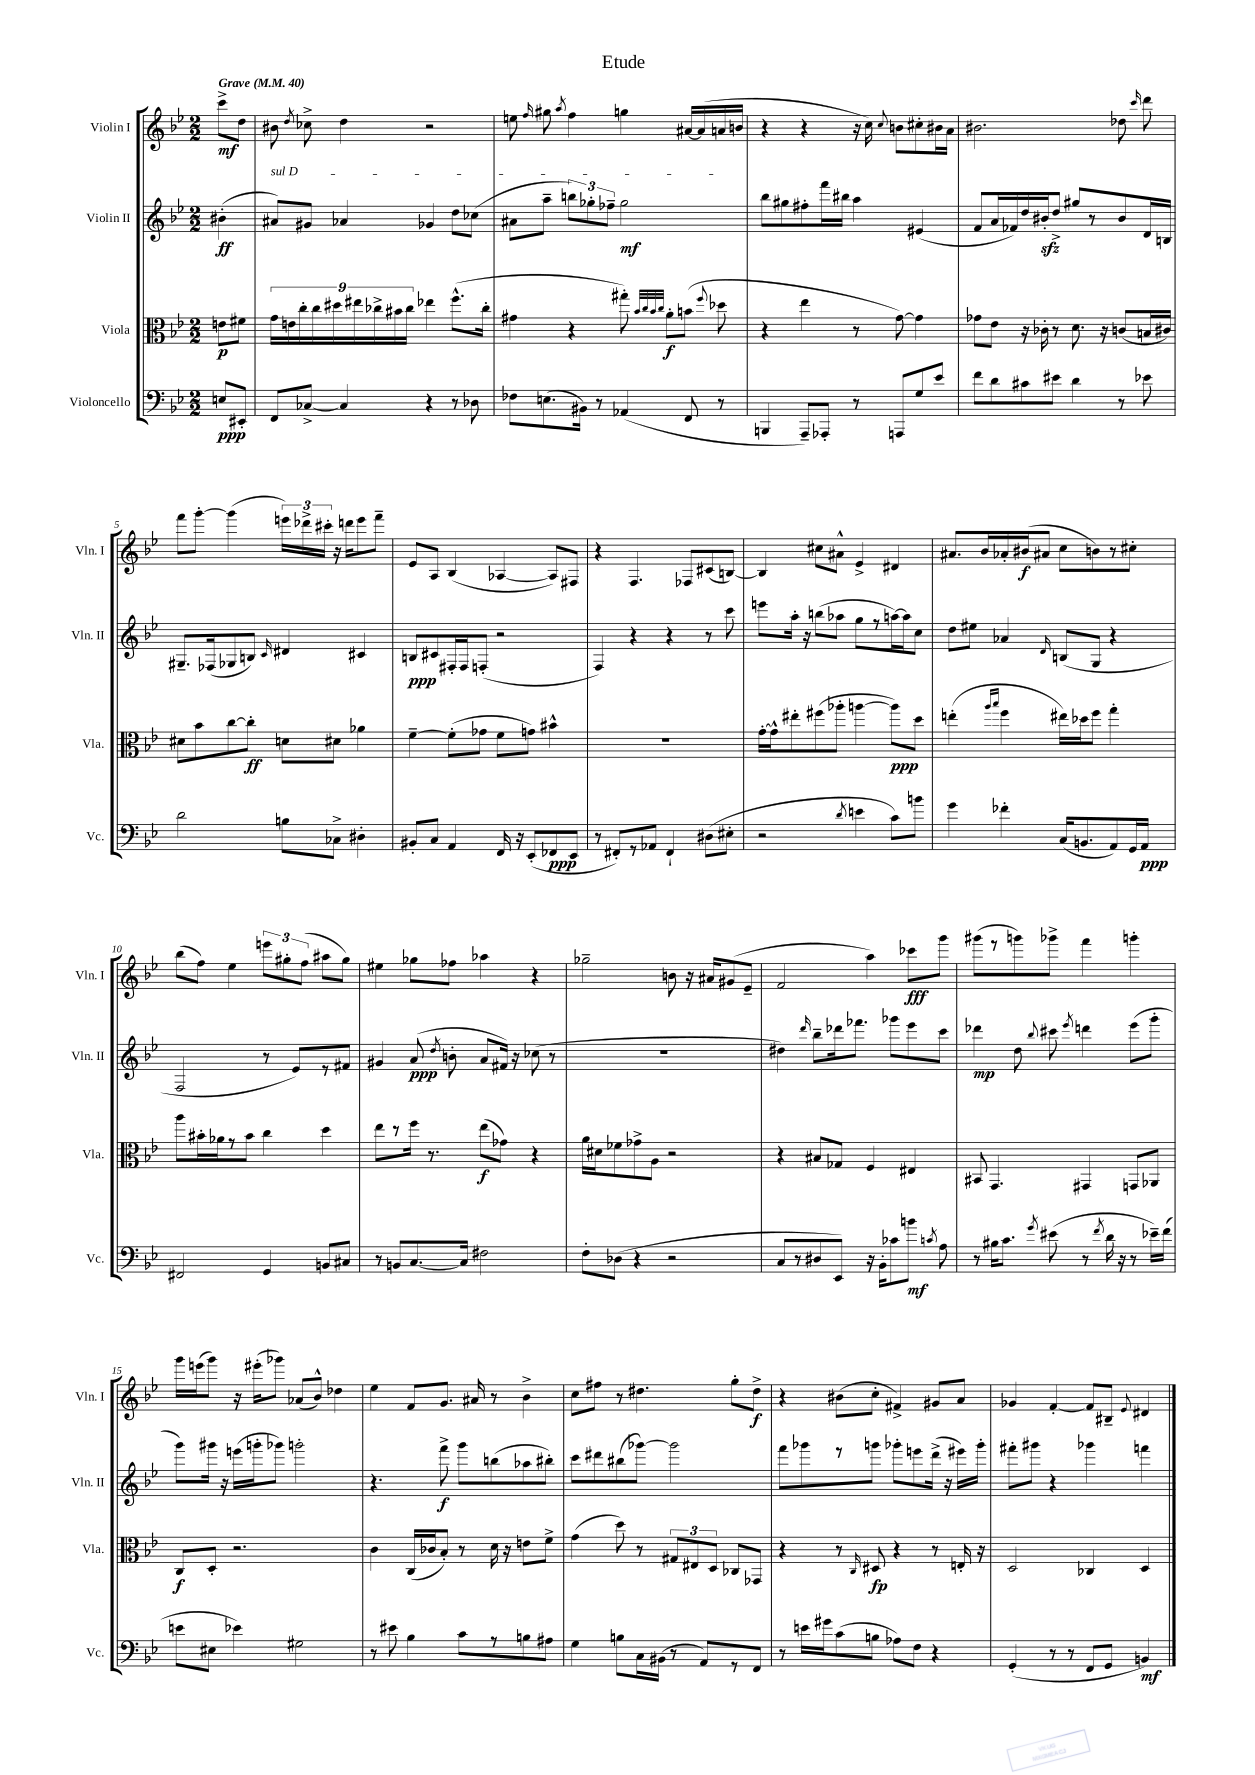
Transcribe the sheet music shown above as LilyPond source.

\header { title = "Etude" }
<<
\new StaffGroup <<
\new Staff = "s0" \with { instrumentName = "Violin I" shortInstrumentName = "Vln. I" } {
    \clef treble \key bes \major \numericTimeSignature \time 2/2 \partial 4 \tempo "Grave" 4 = 40
    \autoBeamOff c'''8[->\mf d''8] |
    bis'8 \acciaccatura { d''8 } ces''8-> d''4 r2 |
    e''8 \grace { f''16 } gis''8 \acciaccatura { a''8 } f''4 g''4 ais'16[~ ais'16( a'16 b'16] |
    r4 r4 r16 c''16) \appoggiatura { c''8 } b'8[ cis''8-. bis'16 a'16] |
    bis'2. des''8 \grace { c'''16 } d'''8 |
    f'''8[ g'''8]~-. g'''4( \tuplet 3/2 { e'''16[) des'''16-> cis'''16]-. } r16 d'''16[ e'''8 f'''8]-- |
    ees'8[ a8] bes4( aes4~ aes8[) fis8] |
    r4 f4. fes8[ cis'8( b8]~) |
    b4 cis''8[ ais'8]-^ ees'4-> dis'4 |
    ais'8.[ bes'16 aes'16-. bis'16\f( ais'8] c''8[ b'8) r8 cis''8]-. |
    bes''8[( f''8]) ees''4 \tuplet 3/2 { e'''8[ gis''8-. f''8]( } ais''8[ gis''8]) |
    eis''4 ges''8[ fes''8] aes''4 r4 |
    ges''2-- b'8 r16 ais'16[ gis'8( ees'8]-- |
    f'2 a''4) ces'''8[\fff g'''8] |
    gis'''8[( r8 g'''8) ges'''8]-> f'''4 g'''4-. |
    g'''16[ e'''16( g'''8]) r16 eis'''16[-.( ges'''8]) aes'8[( bes'8]-^) des''4 |
    ees''4 f'8[ g'8.] ais'16 r8 bes'4-> |
    c''8[ fis''8] r8 dis''4. g''8[-. dis''8]->\f |
    r4 bis'8[( c''8]-. fis'4->) gis'8[ a'8] |
    ges'4 f'4~-. f'8[ bis8]-- \appoggiatura { ees'8 } dis'4 \bar "|." |
}
\new Staff = "s1" \with { instrumentName = "Violin II" shortInstrumentName = "Vln. II" } {
    \clef treble \key bes \major \numericTimeSignature \time 2/2 \partial 4
    \autoBeamOff bis'4-.\ff( |
    \once \override TextSpanner.bound-details.left.text = \markup { \italic "sul D" } ais'8[\startTextSpan) gis'8] aes'4 ges'4 d''8[ ces''8]( |
    ais'8[ a''8]-- \tuplet 3/2 { b''8[) ges''8-. fes''8]-- } ges''2\mf\stopTextSpan |
    bes''8[ gis''8 fis''8-. f'''16 bis''16] a''4 eis'4( |
    f'8[ a'16 fes'16) d''16 bis'16-.\sfz d''8]-> gis''8[ r8 bis'8 d'16 b16] |
    gis8.[-- fes16( ges8 b8]) \grace { c'16 } dis'4 cis'4 |
    b8[\ppp cis'8 fis16-. fis16 f8]-.( r2 |
    f4) r4 r4 r8 c'''8 |
    e'''8[ a''16]-. r16 b''8[( aes''8] g''8[ r8 a''16~) a''16 c''8] |
    d''8[ eis''8] aes'4 \grace { d'16 } b8[( g8] r4 |
    f2 r8 ees'8[) r8 fis'8] |
    gis'4 a'8\ppp( \acciaccatura { d''8 } b'8-. a'8[ fis'16]) r16 ces''8( r8 |
    R1 |
    dis''4) \grace { d'''16 } bes''8[-- des'''16 fes'''8.] ges'''8[ ees'''8 c'''8] |
    des'''4\mp d''8 \appoggiatura { bes''8 } cis'''8 \acciaccatura { ees'''8 } d'''4 ees'''8[( g'''8]-. |
    g'''8[) gis'''16] r16 e'''16[( g'''16-. ges'''8]) g'''2-. |
    r4. f'''8->\f g'''8[ b''8( aes''8 bis''8]-.) |
    c'''8[ dis'''8 bis''8( ges'''8]~) ges'''2 |
    f'''8[ ges'''8 r8 g'''8] ges'''8[-. e'''8 d'''16]->( r16 eis'''16[) ges'''16]-. |
    fis'''8[-. gis'''8] r4 ges'''4 f'''4 \bar "|." |
}
\new Staff = "s2" \with { instrumentName = "Viola" shortInstrumentName = "Vla." } {
    \clef alto \key bes \major \numericTimeSignature \time 2/2 \partial 4
    \autoBeamOff e'8[\p fis'8] |
    \tuplet 9/8 { g'16[ e'16 c''16-. c''16 dis''16 eis''16 ces''16-> bis'16 ces''16] } ees''4 f''8.[-^( ces''16]-. |
    gis'4 r4 gis''8-.) \grace { bes'32[ c''32 bes'32 c''32] } a'8[-.\f b'8]( \appoggiatura { f''8 } des''8 |
    r4 ees''4 r8 g'8~) g'4 |
    ges'8[ ees'8] r16 ces'16-. r8 d'8. r16 c'8[( b16 cis'16]) |
    dis'8[ bes'8 c''8~ c''8]-.\ff d'8[ dis'8] aes'4 |
    f'4~-- f'8[-.( ges'8] f'8[ g'8]) bis'4-^ |
    R1 |
    g'16[~-. g'16-^ eis''8-. fis''8( aes''8]-. a''4~ a''8[\ppp) d''8] |
    e''4-.( \grace { a''16[ bes''16] } f''4 eis''16[) des''16 f''8] g''4-. |
    a''8[ bis'16-. aes'16 r8 bis'8] c''4 d''4 |
    ees''8[ r8 f''16] r8. ees''8[\f( ges'8]) r4 |
    a'16[ dis'16 fes'8 ges'8-> a8] r2 |
    r4 bis8[ ges8] f4 eis4 |
    bis,8 g,4. gis,4 g,8[ aes,8] |
    c8[\f d8]-. r2. |
    c'4 c16[( ces'16 bes8]-.) r8 d'16 r16 e'8[ f'8]-> |
    g'4( d''8) r8 \tuplet 3/2 { gis8[ eis8 d8] } ces8[ ges,8] |
    r4 r8 \grace { c16 } dis8\fp r4 r8 e16-. r16 |
    d2 ces4 d4 \bar "|." |
}
\new Staff = "s3" \with { instrumentName = "Violoncello" shortInstrumentName = "Vc." } {
    \clef bass \key bes \major \numericTimeSignature \time 2/2 \partial 4
    \autoBeamOff e8[\ppp eis,8]-. |
    f,8[ ces8]~-> ces4 r4 r8 des8 |
    fes8[ e8.( bis,16]) r8 aes,4( f,8 r8 |
    b,,4 a,,8[--) aes,,8]-. r8 a,,8[ g8 ees'8] |
    f'8[ d'8 cis'8 eis'8] d'4 r8 ees'8 |
    d'2 b8[ ces8]-> dis4-. |
    bis,8[-. c8] a,4 f,16 r16 ees,8[-.( fes,8\ppp ees,8] |
    r8 fis,8[-.) r8 aes,8] fis,4-! dis8[( eis8]-. |
    r2 \acciaccatura { d'8 } e'4 c'8[) b'8] |
    g'4 fes'4-. c16[( b,8. a,8) g,16 a,16]\ppp |
    fis,2 g,4 b,8[ cis8] |
    r8 b,8[ c8.~ c16] fis2 |
    f8[-. des8]( r4 r2 |
    c8[ r8 dis8 ees,8]) r16 bes,16[-. ces'8 b'8]\mf \acciaccatura { c'8 } a8 |
    r8 bis16[ c'8.] \acciaccatura { g'8 } eis'8( r8 \acciaccatura { f'8 } d'16 r16 r8 ees'16[--) f'16]( |
    e'8[ eis8] ees'4) gis2 |
    r8 eis'8 bes4 c'8[ r8 b8 ais8] |
    g4 b8[ c16 bis,16]( r8 a,8[) r8 f,8] |
    r8 e'16[ gis'16 c'8( b8] aes8[) f8] r4 |
    g,4-.( r8 r8 f,8[ g,8] b,4\mf) \bar "|." |
}
>>
>>
